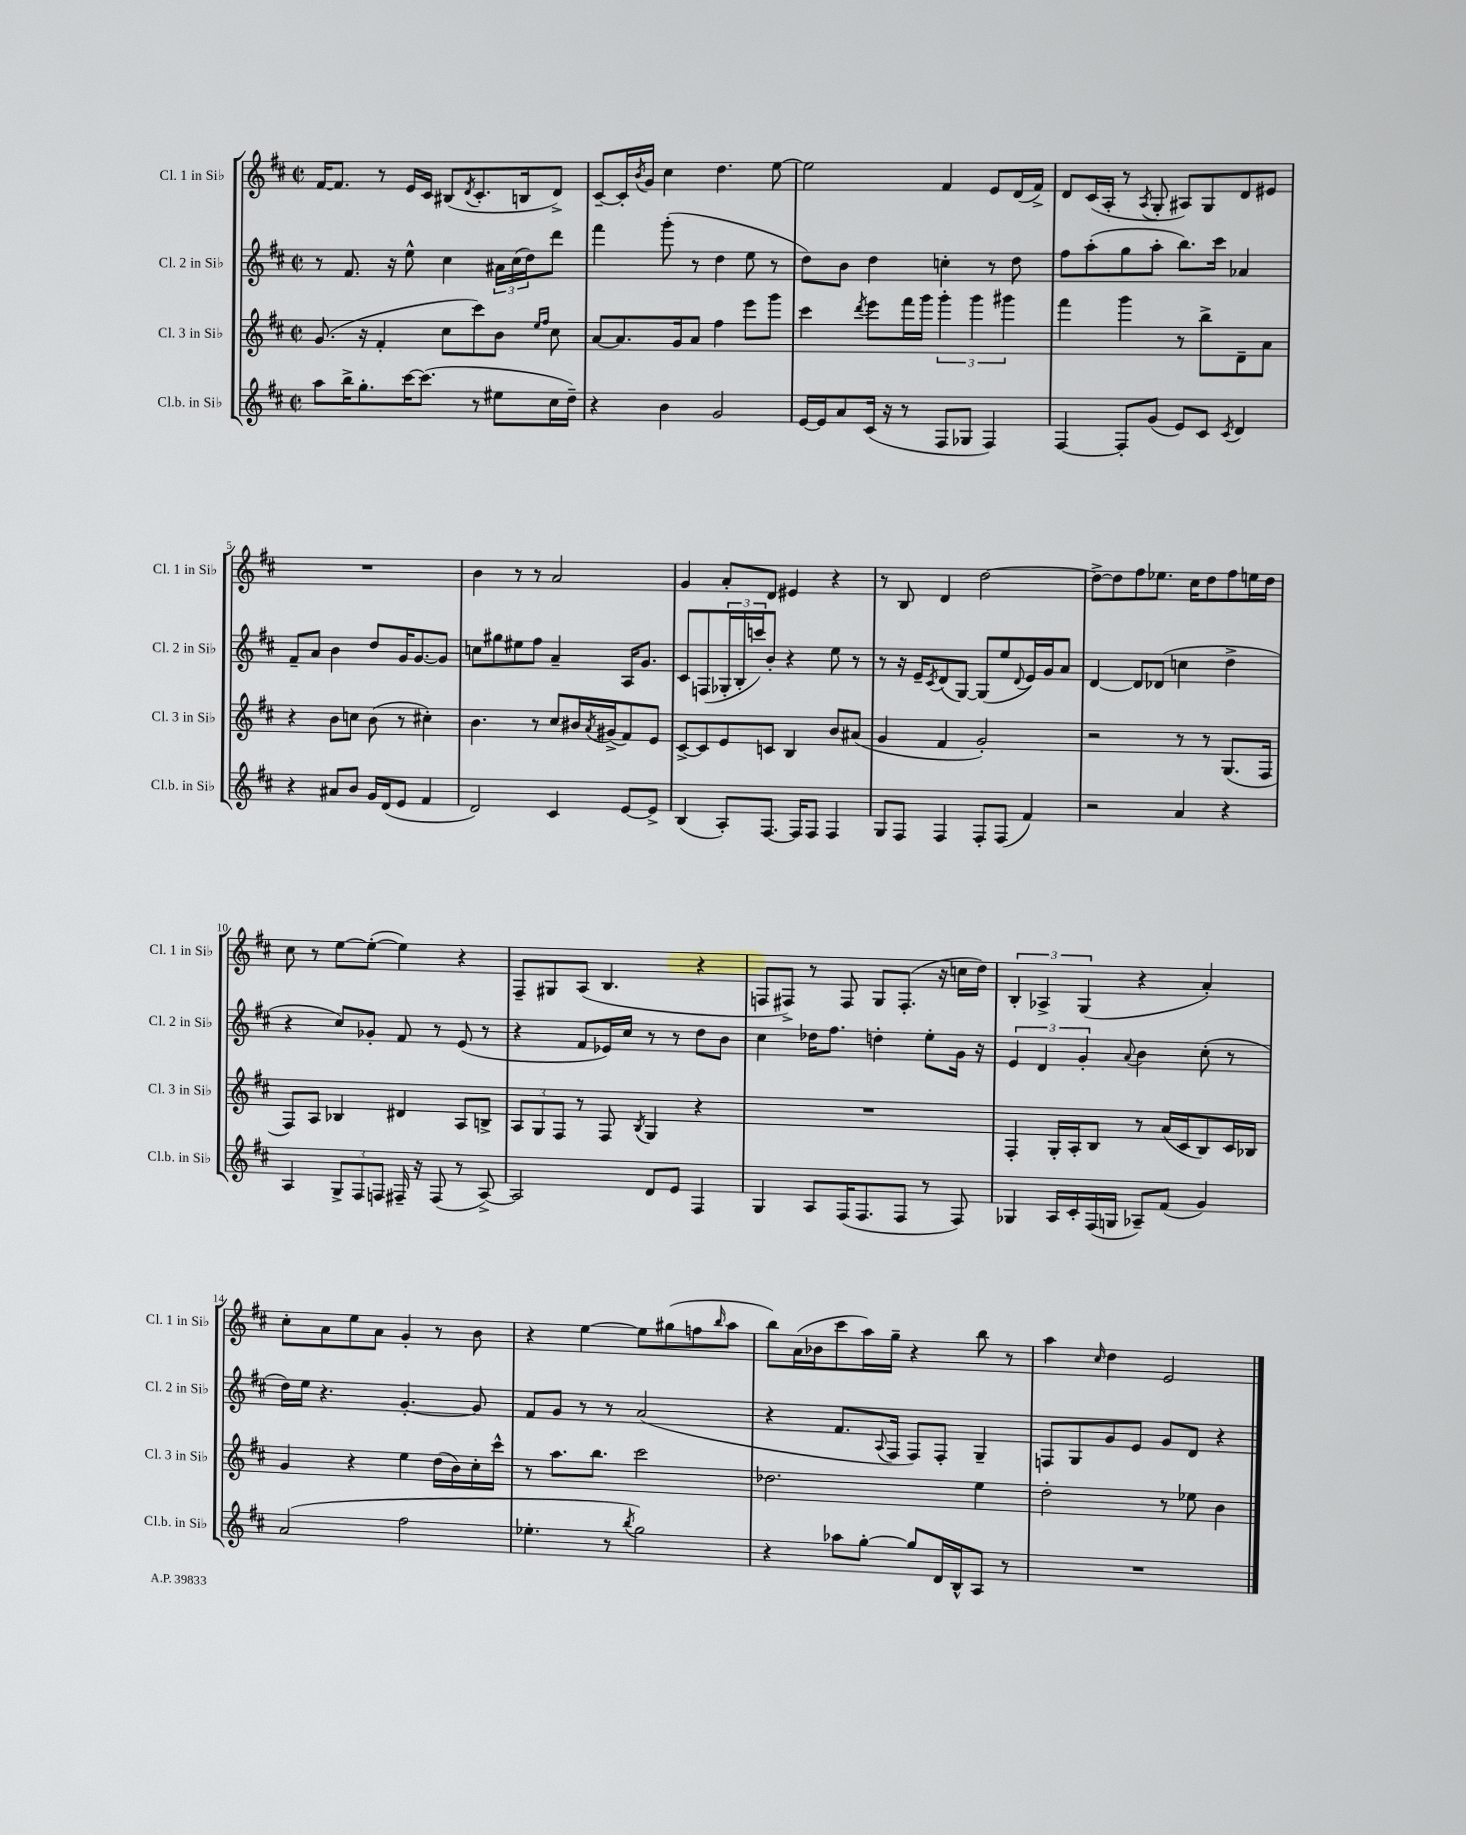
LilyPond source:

<<
\new StaffGroup <<
\new Staff = "s0" \with { instrumentName = "Cl. 1 in Sib" shortInstrumentName = "Cl. 1 in Sib" } {
    \clef treble \key d \major \defaultTimeSignature \time 2/2
    fis'16~ fis'8. r8 e'16 cis'16 bis8( \acciaccatura { d'8 } cis'8.-. b16 d'8->) |
    cis'8~-- cis'16-. \acciaccatura { b'8 } g'16 cis''4 d''4. e''8~ |
    e''2 fis'4 e'8 d'16( fis'16->) |
    d'8 cis'16( a16-. r8 \acciaccatura { a8 } g8-. ais8) g8 d'8 eis'8 |
    R1 |
    b'4 r8 r8 a'2 |
    g'4 a'8-. d'8 eis'4 r4 |
    r8 b8 d'4 d''2~ |
    d''8~-> d''8 fis''8 ees''8. cis''16 d''8 fis''8 e''16 d''16 |
    cis''8 r8 e''8~ e''8~-.( e''4) r4 |
    fis8-- gis8 a8( b4. r4 |
    f8 fis8->) r8 fis8 g8 fis8.-.( r16 c''16 d''16) |
    \tuplet 3/2 { b4-. aes4-> g4( } r4 a'4-.) |
    cis''8-. a'8 e''8 a'8 g'4-. r8 b'8 |
    r4 e''4~ e''8 gis''8( f''8 \grace { b''16 } a''8 |
    b''8) a'16( bes'16 cis'''8 a''16) g''16-- r4 b''8 r8 |
    a''4 \grace { cis''16 } d''4 e'2 \bar "|." |
}
\new Staff = "s1" \with { instrumentName = "Cl. 2 in Sib" shortInstrumentName = "Cl. 2 in Sib" } {
    \clef treble \key d \major \defaultTimeSignature \time 2/2
    r8 fis'8. r16 e''8-^ cis''4 \tuplet 3/2 { ais'16 cis''16( d''16) } d'''8 |
    fis'''4 g'''8-.( r8 d''4 e''8 r8 |
    d''8) b'8 d''4 c''4-. r8 d''8 |
    fis''8 a''8-.( g''8 a''8-. b''8.) cis'''16 aes'4 |
    fis'8-- a'8 b'4 d''8 g'16 g'8.~ g'8 |
    c''8 gis''8 eis''8 fis''8 a'4-- a16 g'8. |
    cis'8 f8( \tuplet 3/2 { ges16-. b16-. c'''16) } b'8-. r4 e''8 r8 |
    r8 r16 e'16-- \acciaccatura { cis'8 } d'8( g8~) g8( e''8 \appoggiatura { d'8 } e'16) g'16 a'8 |
    d'4~ d'8 des'8( c''4 d''4-> |
    r4 cis''8) ges'8-. fis'8 r8 e'8( r8 |
    r4 fis'8 ees'16) cis''16 r8 r8 d''8 b'8 |
    cis''4 des''16 fis''8. d''4-. e''8-. g'16 r16 |
    \tuplet 3/2 { e'4 d'4 g'4-. } \appoggiatura { a'8 } b'4 cis''8-.( r8 |
    d''16) e''16 r4. g'4.~-. g'8 |
    fis'8 g'8 r8 r8 a'2( |
    r4 fis'8. \appoggiatura { a8 } fis16 fis8) fis8-. g4-- |
    f8 g8 g'8 e'8 g'8 d'8 r4 \bar "|." |
}
\new Staff = "s2" \with { instrumentName = "Cl. 3 in Sib" shortInstrumentName = "Cl. 3 in Sib" } {
    \clef treble \key d \major \defaultTimeSignature \time 2/2
    g'8.( r16 fis'4-. cis''8 cis'''8) b'8 \grace { e''16 fis''16 } cis''8 |
    a'8~ a'8. g'16 a'8 fis''4 e'''8 g'''8 |
    cis'''4 \acciaccatura { d'''8 } e'''8 fis'''16 g'''16 \tuplet 3/2 { g'''4-. g'''4 gis'''4 } |
    fis'''4 g'''4 r8 b''8-> d'8-- a'8 |
    r4 b'8 c''8 b'8( r8 cis''4-.) |
    b'4. r8 cis''8 bis'16 \acciaccatura { a'8 } gis'16->( fis'8) e'8 |
    cis'8~-> cis'8 e'8 c'8 b4 b'8 ais'8( |
    g'4 fis'4 g'2-.) |
    r2 r8 r8 g8.( fis16 |
    fis8) a8 bes4 dis'4 a8 b8-> |
    \tuplet 3/2 { a8 g8 fis8 } r8 fis8 \acciaccatura { b8 } g4 r4 |
    R1 |
    fis4-. g16-. a16-. b8 r8 a'16( cis'16 b8) cis'16 bes16 |
    g'4 r4 e''4 d''16( b'16) cis''16-. cis'''16-^ |
    r8 a''8. b''8. cis'''2 |
    des''2. e''4 |
    d''2-. r8 ees''8 b'4 \bar "|." |
}
\new Staff = "s3" \with { instrumentName = "Cl.b. in Sib" shortInstrumentName = "Cl.b. in Sib" } {
    \clef treble \key d \major \defaultTimeSignature \time 2/2
    a''8 b''16-> g''8.-. cis'''16~ cis'''8.( r8 eis''8 cis''16 d''16--) |
    r4 b'4 g'2 |
    e'16~ e'16 a'8 cis'16( r16 r8 fis8 ges8 fis4) |
    fis4~ fis8-. g'8( e'8) cis'8 \acciaccatura { cis'8 } d'4 |
    r4 ais'8 b'8 g'16 d'16( e'8 fis'4 |
    d'2) cis'4 e'8~ e'8-> |
    b4( a8-.) fis8.~ fis16 fis8 fis4 |
    g8 fis8 fis4 fis8-. fis8( fis'4) |
    r2 a'4 r4 |
    a4 \tuplet 3/2 { g8-> fis8 f8 } fis16-- r16 fis8( r8 a8~->) |
    a2 d'8 e'8 fis4 |
    g4 a8 fis16( fis8. fis8 r8 fis8) |
    ges4 a16 cis'16-. fis16( g16 aes8--) fis'8( g'4) |
    a'2( fis''2 |
    ees''4.-. r8 \acciaccatura { b''8 } g''2) |
    r4 aes''8 g''8~-. g''8 d'16 b16-^ a8 r8 |
    R1 \bar "|." |
}
>>
>>
